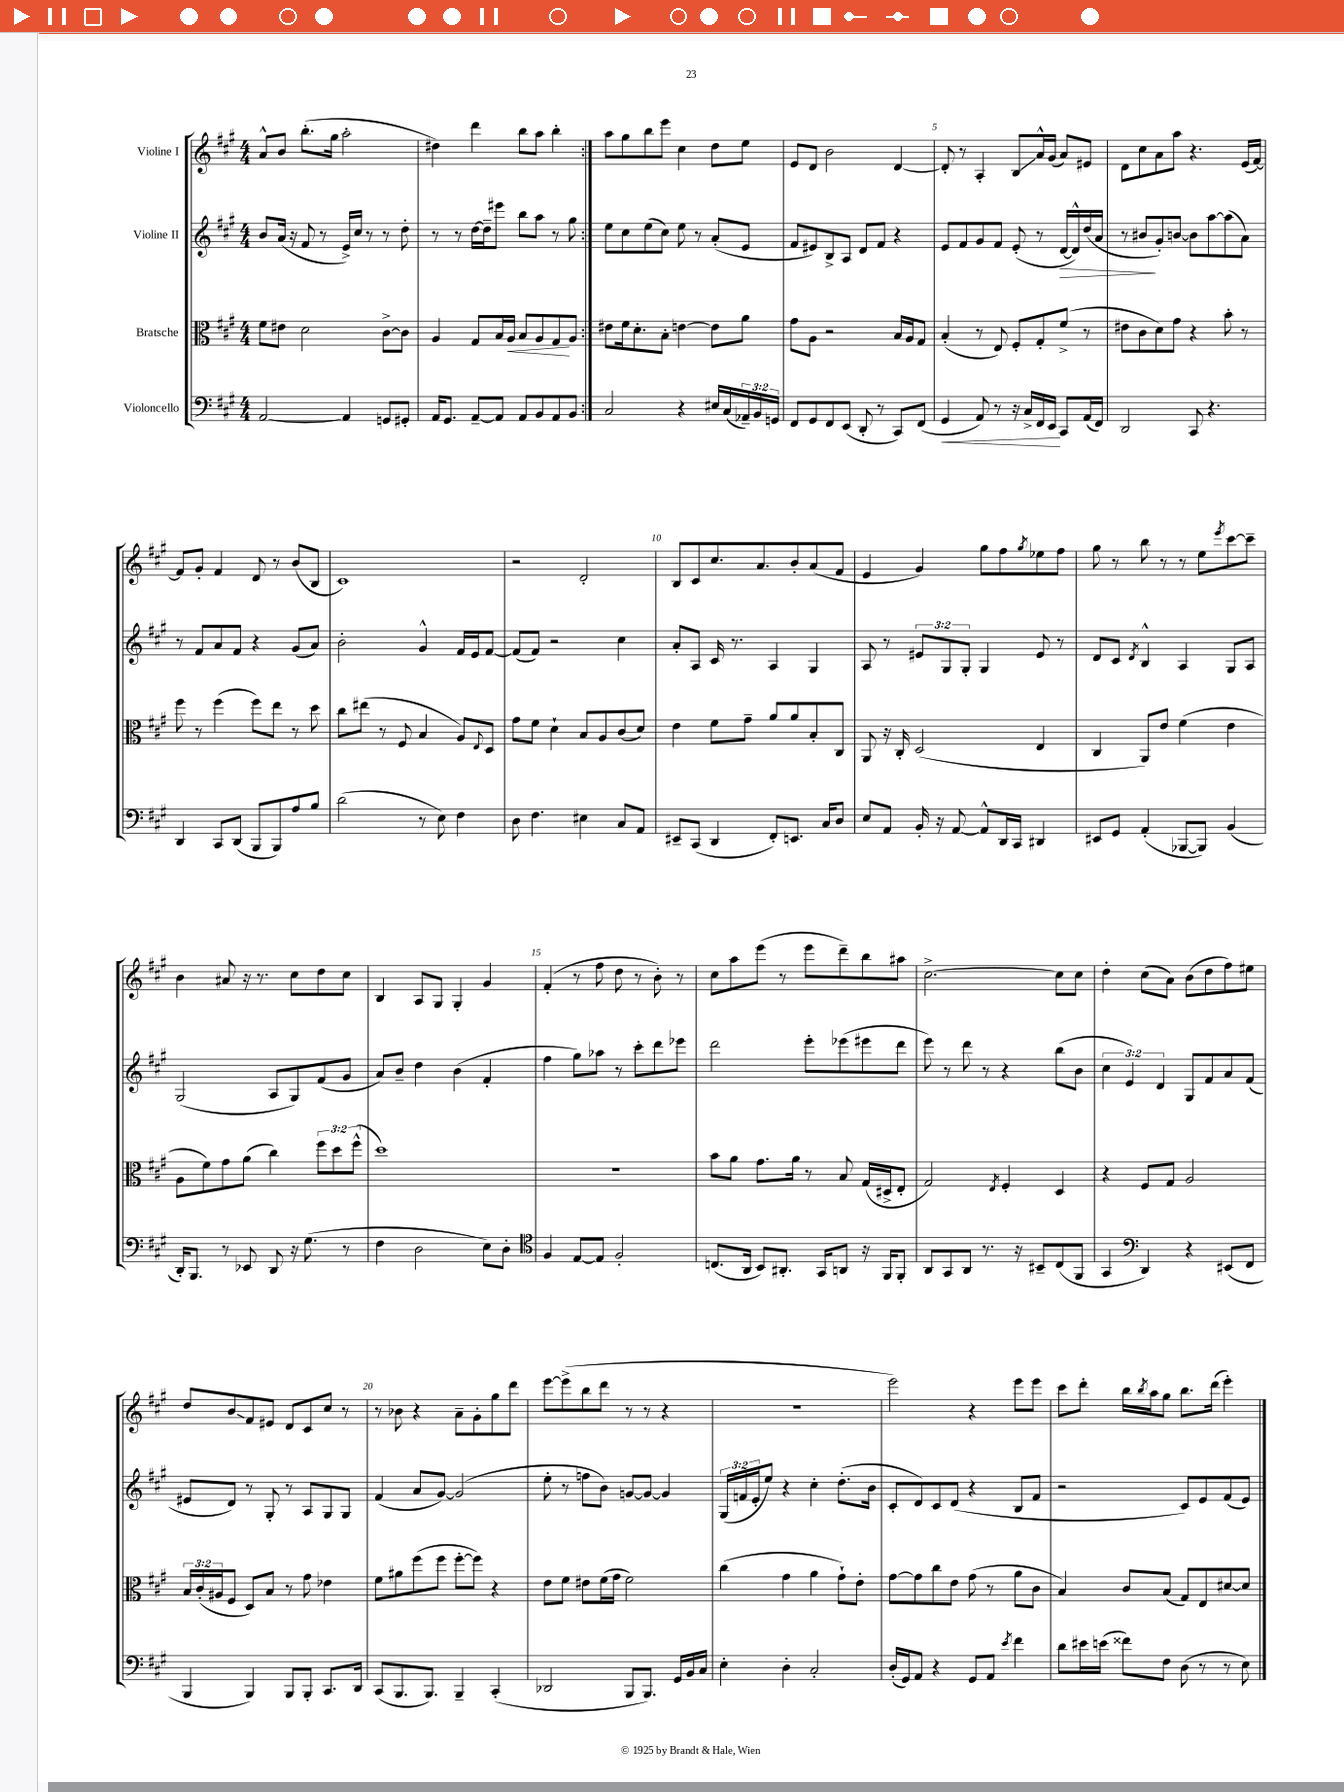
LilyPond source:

<<
\new StaffGroup <<
\new Staff = "s0" \with { instrumentName = "Violine I" } {
    \clef treble \key a \major \numericTimeSignature \time 4/4
    \repeat volta 2 { a'8-^ b'8 b''8.-.( gis''16 a''2-. |
    dis''4) d'''4 b''8 a''8 b''4-. | }
    a''8 gis''8 b''8 e'''8 cis''4 d''8 e''8 |
    e'8 d'8 b'2 d'4~ |
    d'8-. r8 a4-. b8\glissando a'16-^ gis'16( a'8) eis'8 |
    d'8 cis''8 a'8 a''8 r4. e'16( fis'16~) |
    fis'8 gis'8-. fis'4 d'8 r8 b'8( b8 |
    cis'1) |
    r2 d'2-. |
    b8 cis'8 cis''8. a'8. b'8-. a'8( fis'8 |
    e'4 gis'4) gis''8 fis''8 \acciaccatura { gis''8 } ees''8 fis''8 |
    gis''8 r8 b''8 r8 r8 e''8 \acciaccatura { e'''8 } cis'''8~ cis'''8-- |
    b'4 ais'8 r16 r8. cis''8 d''8 cis''8 |
    b4 a8 gis8 gis4-. gis'4 |
    fis'4-.( r8 fis''8 d''8 r8 b'8-.) r8 |
    cis''8 a''8 e'''8( r8 e'''8 d'''8--) b''8 ais''8 |
    cis''2.~-> cis''8 cis''8 |
    d''4-. cis''8( a'8) b'8( d''8 fis''8) eis''8 |
    d''8 b'8\glissando fis'8 eis'8 d'8 cis'8 cis''8 r8 |
    r8 bes'8 r4 a'8-- gis'8-. gis''8 d'''8 |
    e'''8~ e'''8->( b''8 d'''8 r8 r8 r4 |
    r1 |
    e'''2) r4 e'''8 e'''8 |
    cis'''8 d'''8-. b''16 \acciaccatura { b''8 } a''16 gis''8 b''8. d'''16( e'''4-.) \bar "|." |
}
\new Staff = "s1" \with { instrumentName = "Violine II" } {
    \clef treble \key a \major \numericTimeSignature \time 4/4 \override Staff.TupletNumber.text = #tuplet-number::calc-fraction-text
    \repeat volta 2 { b'8 a'16( r16 fis'8 r8 e'16->) cis''16 r8 r8 d''8-. |
    r8 r8 d''16~ d''16-- eis'''8 b''8 a''8 r8 gis''8 | }
    e''8 cis''8 e''8( cis''8) e''8 r8 a'8-.( e'8 |
    fis'8 eis'8) b8-> a8 d'8 fis'8 r4 |
    e'8 fis'8 gis'8 fis'8 e'8-.( r8 d'16~\> d'16-^) d''16( a'16 |
    r8 bis'8\! gis'8-.) b'8~ b'8 a''8~ a''8( a'8) |
    r8 fis'8 a'8 fis'8 r4 gis'8( a'8) |
    b'2-. gis'4-^ fis'16 e'16 fis'8~ |
    fis'8( fis'8) r2 cis''4 |
    a'8-. a8 cis'16 r8. a4 gis4 |
    a8 r8 \tuplet 3/2 { eis'8 gis8 gis8-. } gis4 eis'8 r8 |
    d'8 cis'8 \acciaccatura { d'8 } b4-^ a4 gis8 a8 |
    gis2( a8 gis8) fis'8( gis'8 |
    a'8) b'8-- d''4 b'4( fis'4-. |
    fis''4 gis''8) aes''8 r8 cis'''8-. d'''8 ees'''8 |
    d'''2 e'''8-. ees'''8( eis'''8 d'''8 |
    e'''8) r8 d'''8 r8 r4 b''8( b'8 |
    \tuplet 3/2 { cis''4 e'4) d'4 } gis8 fis'8 a'8 fis'8( |
    eis'8 d'8) r8 gis8-. r8 a8 gis8 gis8 |
    fis'4( a'8 gis'8~) gis'2( |
    e''8-. r8 f''8 b'8) g'8~ g'8~ g'4 |
    \tuplet 3/2 { gis16( f'16 e'16-. } e''8) r4 cis''4-. d''8.-.( b'16 |
    cis'8-. d'8) cis'8 d'8( r4 b8 fis'8 |
    r2 cis'8) e'8 fis'8( e'8) \bar "|." |
}
\new Staff = "s2" \with { instrumentName = "Bratsche" } {
    \clef alto \key a \major \numericTimeSignature \time 4/4 \override Staff.TupletNumber.text = #tuplet-number::calc-fraction-text
    \repeat volta 2 { fis'8 eis'8 d'2 cis'8~-> cis'8 |
    a4 gis8 b16 a16\< b8 a8 gis8\! a8 | }
    eis'8 fis'16 d'8.-. b8-. e'4~ e'8 a'8 |
    gis'8 a8 r2 b16 a16 gis8 |
    b4-.( r8 e8) fis8-. gis8-. fis'8->( r8 |
    eis'8 cis'8 d'8) gis'8 r4 b'8-. r8 |
    fis''8 r8 fis''4( fis''8) e''8 r8 d''8 |
    cis''8 eis''8( r8 fis8 b4 a8) \appoggiatura { e8 } d8 |
    gis'8 fis'8 d'4-! b8 a8 cis'8( d'8) |
    e'4 fis'8 gis'8-- a'8 a'8 b8-. cis8 |
    a,8 r16 cis16-. d2( e4 |
    cis4 a,8) e'8 fis'4( e'4 |
    a8 fis'8) gis'8 a'8( cis''4) \tuplet 3/2 { fis''8 d''8 fis''8-^( } |
    d''1) |
    R1 |
    b'8 a'8 gis'8. a'16 r8 b8 gis16( dis16-> e8-. |
    gis2) \acciaccatura { e8 } fis4-. d4 |
    r4 fis8 gis8 a2 |
    \tuplet 3/2 { b16 cis'16-.( ais16 } fis8 d8) b8 r8 gis'8 ees'4 |
    fis'8 ais'8 fis''8( fis''8 fis''8~-. fis''8) r4 |
    e'8 fis'8 eis'8 fis'16( gis'16 fis'2) |
    cis''4( gis'4 a'4 gis'8-!) e'8-. |
    gis'8~ gis'8 cis''8 e'8 gis'8( r8 a'8 cis'8 |
    b4) cis'8 b8( gis8) e8 dis'8~ dis'8 \bar "|." |
}
\new Staff = "s3" \with { instrumentName = "Violoncello" } {
    \clef bass \key a \major \numericTimeSignature \time 4/4 \override Staff.TupletNumber.text = #tuplet-number::calc-fraction-text
    \repeat volta 2 { a,2~ a,4 g,8 gis,8-. |
    a,16 gis,8. a,8~-- a,8 a,8 b,8 a,8 b,8 | }
    cis2 r4 eis16 cis16( \tuplet 3/2 { aes,16--) b,16 g,16 } |
    fis,8 gis,8 fis,8 e,8( d,8-. r8 cis,8) fis,8( |
    gis,4\< a,8) r8 r16 cis16-> fis,16 e,16\! cis,8 a,16( fis,16) |
    d,2 cis,8 r4. |
    d,4 cis,8 d,8( b,,8 b,,8) a8 b8 |
    d'2( r8 e8) fis4 |
    d8 fis4. eis4 cis8 a,8 |
    eis,8-- cis,8( d,4 fis,8-.) e,8. cis16 d8 |
    e8 a,8 b,16-. r16 a,8~ a,8-^ d,16 cis,16 dis,4 |
    eis,8 gis,8 a,4-.( bes,,8~ bes,,8) b,4( |
    d,16-.) b,,8. r8 ees,8 d,8 r16 gis8.( r8 |
    fis4 d2 e8) d8-. |
    \clef tenor fis4 e8~ e8 fis2-. |
    c8.( a,16 b,8) ais,8.-. gis,16 a,8 r16 fis,16 fis,8-. |
    a,8 gis,8 a,8 r8. r16 bis,8-- cis8( fis,8 |
    gis,4 \clef bass d,4) r4 eis,8( fis,8 |
    b,,4 b,,4) b,,8 b,,8-. cis,8. d,16 |
    cis,8( b,,8. b,,8.) b,,4-- cis,4-.( |
    des,2 b,,8 b,,8.) gis,16 b,16 cis16 |
    e4-. d4-. cis2-. |
    d16-.( gis,16) a,8 r4 gis,8 a,8 \acciaccatura { e'8 } fis'4 |
    d'8 eis'16 e'16( fisis'8) fis8 d8( r8 r8 e8) \bar "|." |
}
>>
>>
\layout { \context { \Score \override BarNumber.break-visibility = ##(#f #t #t) barNumberVisibility = #(every-nth-bar-number-visible 5) } }
